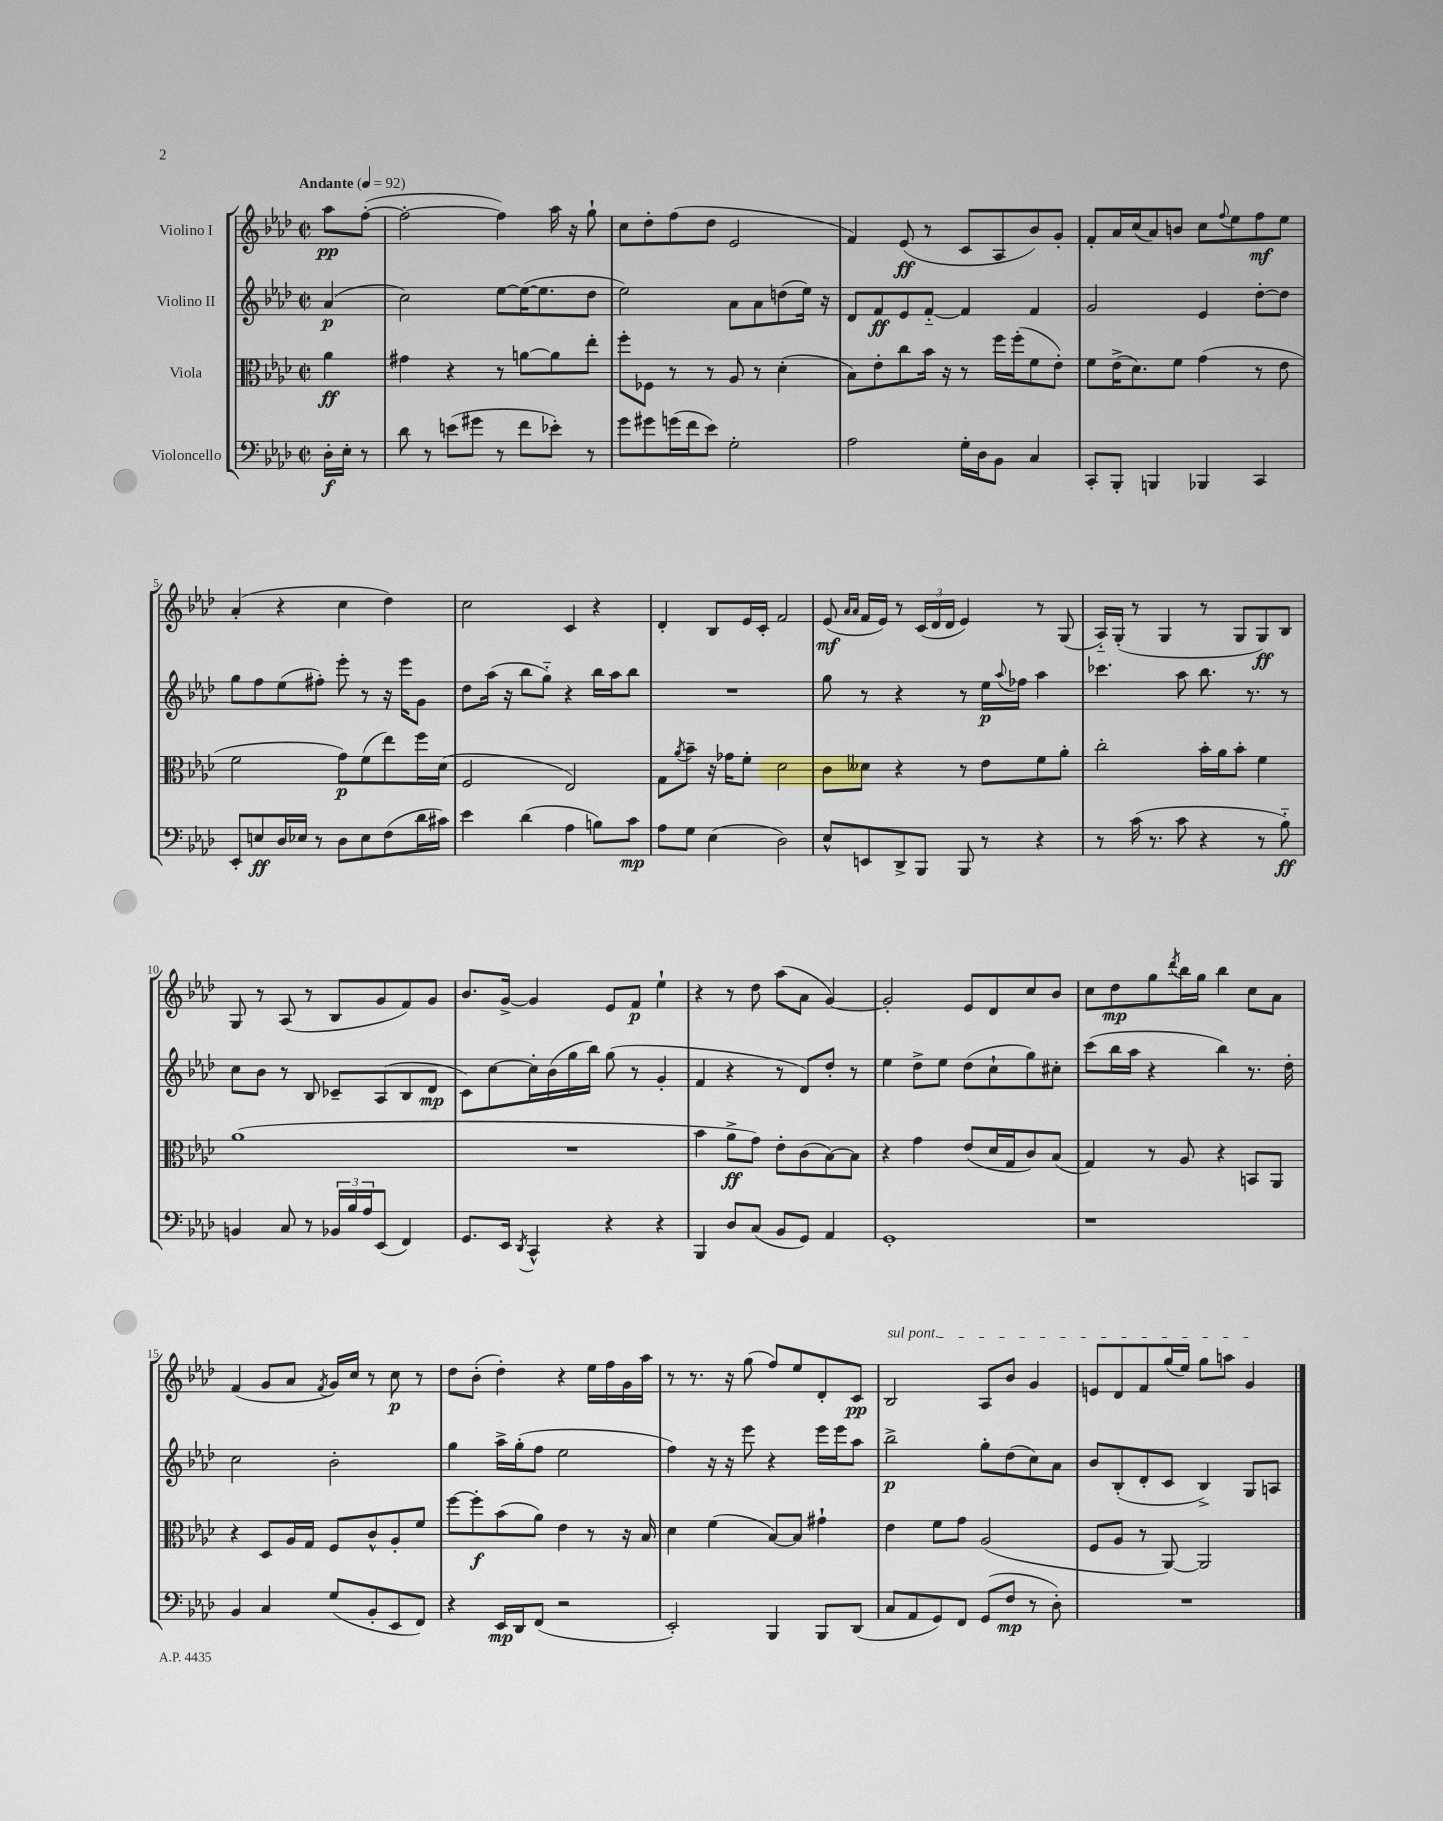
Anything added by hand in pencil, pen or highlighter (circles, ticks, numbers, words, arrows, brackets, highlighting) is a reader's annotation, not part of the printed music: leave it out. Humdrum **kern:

**kern	**kern	**kern	**kern
*staff4	*staff3	*staff2	*staff1
*clefF4	*clefC3	*clefG2	*clefG2
*k[b-e-a-d-]	*k[b-e-a-d-]	*k[b-e-a-d-]	*k[b-e-a-d-]
*M2/2	*M2/2	*M2/2	*M2/2
*met(c|)	*met(c|)	*met(c|)	*met(c|)
*MM92	*MM92	*MM92	*MM92
16D-'	4a-	(4a-	8aa-
16E-'	.	.	.
8r	.	.	([8ff'
=	=	=	=
8d-	4g#	2cc)	2ff'_
8r	.	.	.
(8e	4r	.	.
8g#	.	.	.
8r	8r	[8ee-	4ff])
8f	[8a	(16ee-_	.
.	.	8.ee-]	.
8e-')	8a]	.	16aa-
.	.	.	16r
8r	8ee-'	8dd-	8gg`
=	=	=	=
8g	8ff'	2ee-)	8cc
8g#	8F-	.	8dd-'
(16g	8r	.	(8ff
16f	.	.	.
8e-)	8r	.	8dd-
2G'	8A-	8a-	2e-
.	8r	8a-	.
.	(4d-'	(8dd	.
.	.	16ee-)	.
.	.	16r	.
=	=	=	=
2A-	8B-)	8d-	4f)
.	8e-'	8f	.
.	8cc	8e-	(8e-
.	16b-	[8f'~	8r
.	16r	.	.
16G'	8r	4f]	8c
16D-	.	.	.
8BB-	16ff	.	8A-
.	(16ff'	.	.
4C	8f	4f	8b-)
.	8e-')	.	8g'
=	=	=	=
8CC'	8f	2g	8f'
8BBB-'	(16e-^	.	16a-
.	8.d-)	.	(16cc
4BBB	.	.	8a-)
.	8f	.	8b
4BBB-	(4g	4e-	8cc
.	.	.	8qqff
.	.	.	8ee-
4CC	8r	[8dd-'	8ff
.	8e-	8dd-]	8ee-
=	=	=	=
8EE-'	2f	8gg	(4a-'
8E	.	8ff	.
16D-	.	(8ee-	4r
16E-	.	.	.
8r	.	8ff#')	.
8D-	8g)	8eee-'	4cc
8E-	(8f	8r	.
(8F	8ee-)	16r	4dd-)
.	.	16eee-	.
16d-	16ff	8g	.
16c#)	(16d-	.	.
=	=	=	=
4e-	2F	8dd-	2cc
.	.	(16aa-	.
.	.	16r	.
(4d-	.	8bb-	.
.	.	8gg'~)	.
4A-	2E-)	4r	4c
8B)	.	16bb-	4r
.	.	16aa-	.
8c	.	8bb-	.
=	=	=	=
8A-	8G	1r	4d-'
.	8qa-	.	.
8G	8b-~	.	.
(4E-	16r	.	8B-
.	16g-	.	.
.	8f'	.	16e-
.	.	.	16c'
2D-)	2d-	.	2f
=	=	=	=
8E-^^	8c	8gg	(8e-
.	.	.	16qqa-
.	.	.	16qqa-
8EE	8d--	8r	16f
.	.	.	16e-)
8DD-^	4r	4r	8r
8BBB-	.	.	(24c
.	.	.	24d-
.	.	.	24d-
8BBB-	8r	8r	4e-)
8r	8e-	16ee-	.
.	.	8qqaa-	.
.	.	16ff-	.
4r	8f	4aa-	8r
.	8a-'	.	(8G
=	=	=	=
8r	2cc'	4.ccc-	16A-'~)
.	.	.	(16G'
(16c	.	.	8r
8.r	.	.	.
.	.	.	4G
8c	.	8aa-	.
4r	16b-'	8.bb-	8r
.	16a-	.	.
.	8b-'	.	8G
.	.	8.r	.
8r	4f	.	8G)
8B-'~)	.	8r	8B-
=	=	=	=
4BB	(1a-	8cc	8G
.	.	8b-	8r
8C	.	8r	(8A-
8r	.	8B-	8r
24BB-	.	8c-~	8B-
24B-	.	.	.
24A-	.	.	.
(8EE-	.	(8A-	8g
4FF)	.	8B-	8f)
.	.	8d-	8g
=	=	=	=
8.GG	1r	8c)	8.b-
.	.	[8cc	.
16EE-	.	.	[16g^
8qDD-	.	.	.
4CC^^	.	16cc']	4g]
.	.	(16b-	.
.	.	16gg	.
.	.	16bb-)	.
4r	.	(8gg	8e-
.	.	8r	8f
4r	.	4g'	4ee-`
=	=	=	=
4BBB-	4b-	4f	4r
8D-	8a-^	4r	8r
(8C	8g)	.	8dd-
8BB-	8e-'	8r	(8aa-
8GG)	(8c	8d-)	8a-
4AA-	[8B-)	8dd-'	[4g)
.	8B-]	8r	.
=	=	=	=
1GG'	4r	4ee-	2g']
.	4g	8dd-^	.
.	.	8ee-	.
.	(8e-	(8dd-	8e-
.	16d-	8cc`	8d-
.	16G	.	.
.	8c)	8gg)	8cc
.	(8B-	8cc#'	8b-
=	=	=	=
1r	4G)	(8ccc	8cc
.	.	16bb-	8dd-
.	.	16aa-	.
.	8r	4r	8gg
.	.	.	8qddd-
.	8A-	.	16bb-
.	.	.	16gg
.	4r	4bb-)	4bb-
.	8BB	8.r	8cc
.	8AA-	.	8a-
.	.	16dd-'	.
=	=	=	=
4BB-	4r	2cc	(4f
4C	8D-	.	8g
.	16A-	.	8a-
.	16G	.	.
.	.	.	8qf
(8G	8F	2b-'	16g)
.	.	.	16cc
8BB-'	8c^^	.	8r
8EE-	8A-'	.	8cc
8FF)	8f	.	8r
=	=	=	=
4r	[8ff	4gg	8dd-
.	8ff']	.	(8b-'
16EE-	(8b-	16aa-^	4dd-')
16DD-	.	(16gg'	.
(8FF	8a-)	8ff	.
2r	4e-	2ee-	4r
.	8r	.	16ee-
.	.	.	16ff
.	16r	.	16g
.	16B-	.	16aa-
=	=	=	=
2EE-')	4d-	4ff)	8r
.	.	.	8.r
.	(4f	16r	.
.	.	16r	16r
.	.	8eee-	(8gg
4BBB-	[8B-)	4r	8ff)
.	8B-]	.	8ee-
8BBB-	4g#`	16eee-	8d-'
.	.	16eee-	.
(8DD-	.	8aa-	8c
=	=	=	=
8C	4e-	2bb-^	2B-
8AA-	.	.	.
8GG)	8f	.	.
8FF	8g	.	.
(8GG	(2A-	8gg'	8A-
8F	.	(8dd-	8b-
8r	.	8cc)	4g
8D-')	.	8a-	.
=	=	=	=
1r	8F	8b-	8e
.	8A-	(8B-'	8d-
.	8r	8d-'	8f
.	[8AA-)	8c	(16gg
.	.	.	16ee-)
.	2AA-]	4B-^)	8gg
.	.	.	8aa
.	.	8G	4g
.	.	8A	.
==	==	==	==
*-	*-	*-	*-
